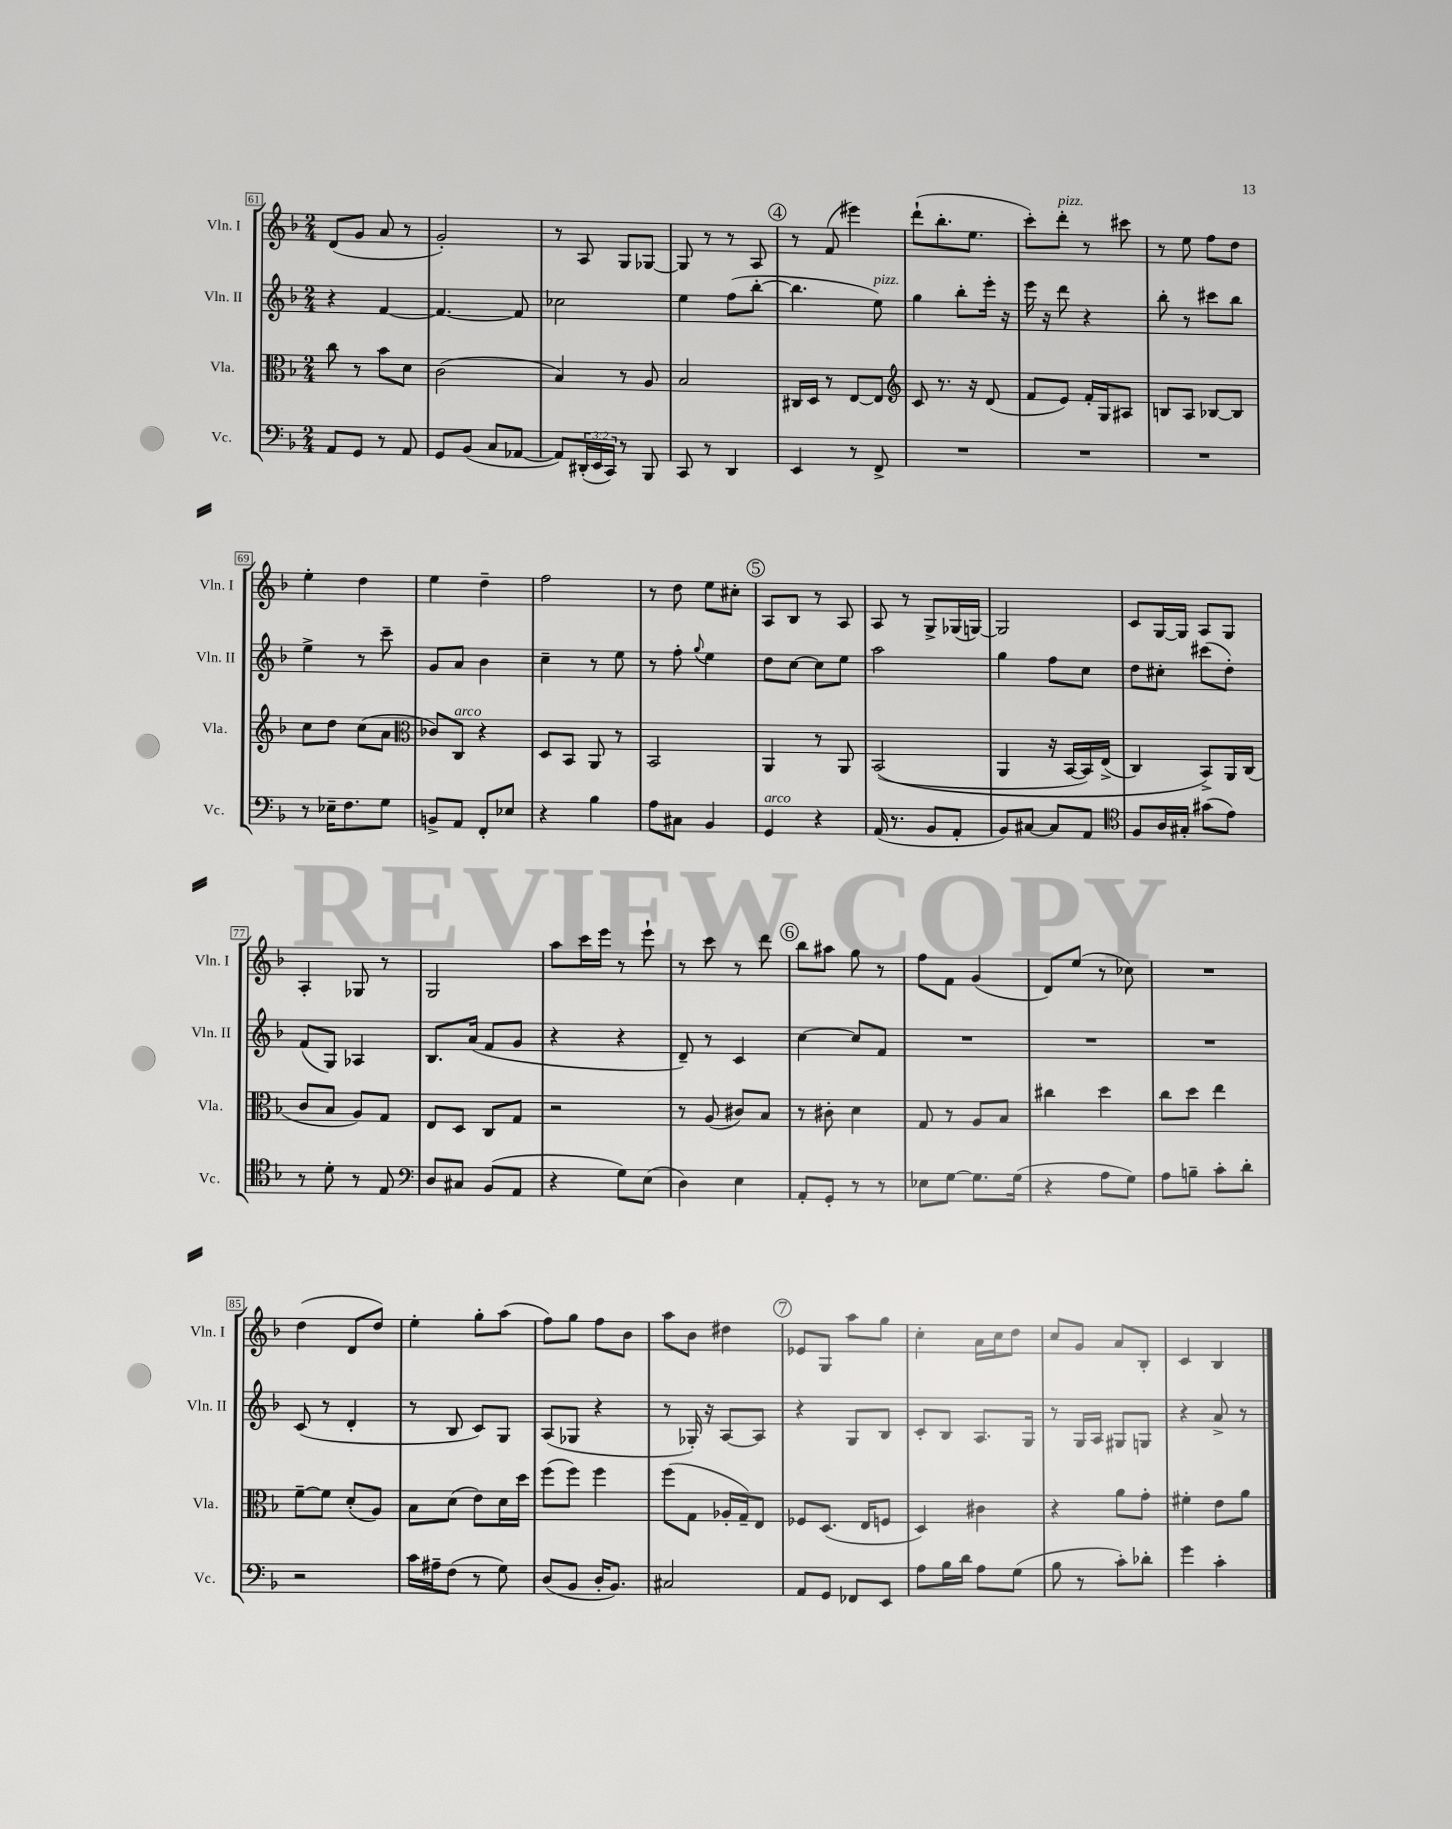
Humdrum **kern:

**kern	**kern	**kern	**kern
*part4	*part3	*part2	*part1
*staff4	*staff3	*staff2	*staff1
*I"Vc.	*I"Vla.	*I"Vln. II	*I"Vln. I
*I'Vc.	*I'Vla.	*I'Vln. II	*I'Vln. I
*clefF4	*clefC3	*clefG2	*clefG2
*k[b-]	*k[b-]	*k[b-]	*k[b-]
*M2/4	*M2/4	*M2/4	*M2/4
=61	=61	=61	=61
8AA/L	8cc\	4r	(8d/L
8GG/J	8r	.	8g/J
8r	8b-\L	[4f/	8a/
8AA/	8d\J	.	8r
=62	=62	=62	=62
8GG/L	(2c\	4.f/_	2g'/)
(8BB-/J	.	.	.
8C/L	.	.	.
[8AA-X/J	.	8f/]	.
=63	=63	=63	=63
8AA-/L])	4B-/)	2cc-X\	8r
(24DD#X'/L	.	.	8A/
24EE/	.	.	.
24CC/JJ)	.	.	.
8r	8r	.	8G/L
8BBB-/	8A/	.	[8G-X/J
=64	=64	=64	=64
8CC/	2B-/	4ee\	8G-/]
8r	.	.	8r
4DD/	.	(8ff\L	8r
.	.	[8bb-'\J	8A/
!!LO:REH:place=s1:t=4
=65	=65	=65	=65
4EE/	16C#X/LL	4.bb-\]	8r
.	16D/JJ	.	.
.	8r	.	(8f/
8r	[8E/L	.	4eee#X\)
!	!	!LO:TX:a:i:t=pizz.	!
8FF^/	8E/J]	8ee\)	.
=66	=66	=66	=66
*	*clefG2	*	*
2r	8c/	4gg\	(8ddd`\L
.	8.r	.	8.bb-'\
.	.	8bb-'\L	.
.	16r	.	8.ee\J
.	(8d/	16eee'\Jk	.
.	.	16r	.
=67	=67	=67	=67
2r	8f/L	16eee\	8ccc'\L)
.	.	16r	.
!	!	!	!LO:TX:a:i:t=pizz.
.	8e/J)	8ddd\	8ddd'\J
.	16f'/LL	4r	8r
.	16G/J	.	.
.	8A#X/J	.	8ccc#X\
=68	=68	=68	=68
2r	8Bn/L	8bb-'\	8r
.	8A/J	8r	8ee\
.	[8B-X/L	8ccc#X\L	8ff\L
.	8B-/J]	8bb-\J	8dd\J
!!LO:LB:g=z
=69	=69	=69	=69
8r	8cc\L	4ee^\	4ee'\
16E-X~\KL	8dd\J	.	.
8.F\	.	.	.
.	(8cc\L	8r	4dd\
8G\J	8a\J	8ccc~\	.
=70	=70	=70	=70
*	*clefC3	*	*
8BBn^/L	8c-X/L)	8g/L	4ee\
!	!LO:TX:a:i:t=arco	!	!
8AA/J	8C/J	8a/J	.
8FF'/L	4r	4b-\	4dd~\
8E-X/J	.	.	.
=71	=71	=71	=71
4r	8D/L	4cc~\	2ff\
.	8BB-/J	.	.
4B-\	8AA/	8r	.
.	8r	8ee\	.
=72	=72	=72	=72
8A\L	2BB-/	8r	8r
8C#X\J	.	8ff'\	8dd\
.	.	8qqgg/	.
4BB-/	.	4ee\	8ee\L
.	.	.	8cc#X'\J
!!LO:REH:place=s1:t=5
=73	=73	=73	=73
!LO:TX:a:i:t=arco	!	!	!
4GG/	4AA/	8dd\L	8A/L
.	.	[8cc\J	8B-/J
4r	8r	8cc\L]	8r
.	8AA/	8ee\J	8A/
=74	=74	=74	=74
(16AA/	((2BB-/	2aa\	8A/
8.r	.	.	.
.	.	.	8r
8BB-/L	.	.	8G^/L
8AA'/J	.	.	(16G-X/L
.	.	.	[16Gn/JJ)
=75	=75	=75	=75
8BB-/L)	4AA/	4gg\	2G/]
[8C#X/J	.	.	.
8C#/L]	16r	8ff\L	.
.	[16BB-/LL	.	.
8AA/J	16BB-/])	8cc\J	.
.	(16E^/JJ	.	.
=76	=76	=76	=76
*clefC4	*	*	*
8F/L	4C/)	8dd\L	8c/L
16A/L	.	8cc#X'\J	[16G/L
16G#X'/JJ	.	.	16G/JJ]
(8g#X\L	8BB-^/L)	(8ccc#X\L	8A/L
8e\J)	16AA/L	8dd'\J)	8G/J
.	(16C/JJ	.	.
!!LO:LB:g=z
=77	=77	=77	=77
8r	8c/L	(8f/L	4A'/
8d'\	8B-/J	8G/J)	.
8r	8A/L)	4A-X/	8G-X/
8E/	8G/J	.	8r
=78	=78	=78	=78
*clefF4	*	*	*
8D/L	8E/L	8.B-/L	2G/
8C#X/J	8D/J	.	.
.	.	(16a/Jk	.
(8BB-/L	8C/L	8f/L	.
8AA/J	8G/J	8g/J	.
=79	=79	=79	=79
4r	2r	4r	8aa\L
.	.	.	16ccc\L
.	.	.	16eee\JJ
8G\L)	.	4r	8r
(8E\J	.	.	8eee`\
=80	=80	=80	=80
4D\)	8r	8d~/)	8r
.	(8A/	8r	8ccc\
4E\	8c#X/L)	4c/	8r
.	8B-/J	.	8ddd\
!!LO:REH:place=s1:t=6
=81	=81	=81	=81
8AA'/L	8r	[4cc\	8bb-\L
8GG'/J	8c#X'\	.	8aa#X\J
8r	4d\	8cc/L]	8gg\
8r	.	8f/J	8r
=82	=82	=82	=82
8E-X\L	8G/	2r	8ff\L
[8G\J	8r	.	8f\J
8.G\L]	8A/L	.	(4g/
.	8B-/J	.	.
(16G\Jk	.	.	.
=83	=83	=83	=83
4r	4cc#X\	2r	8d/L)
.	.	.	(8ee/J
8A\L	4dd\	.	8r
8G\J)	.	.	8cc-X\)
=84	=84	=84	=84
8A\L	8cc\L	2r	2r
8Bn~\J	8dd\J	.	.
8c'\L	4ee\	.	.
8d'\J	.	.	.
!!LO:LB:g=z
=85	=85	=85	=85
2r	[8f~\L	(8c/	(4dd\
.	8f\J]	8r	.
.	(8d'/L	4d'/	8d/L
.	8A/J)	.	8dd/J)
=86	=86	=86	=86
16c\LL	8B-\L	8r	4ee'\
16A#X~\J	.	.	.
(8F\J	(8d\J	8B-/	.
8r	8e\L)	8c/L)	8gg'\L
8G\)	16d\L	8G/J	(8aa\J
.	16dd\JJ	.	.
=87	=87	=87	=87
(8D/L	(8ff\L	(8A/L	8ff\L)
8BB-/J	8ff\J)	8G-X/J	8gg\J
16D'/KL	4ff\	4r	8ff\L
8.BB-/J)	.	.	.
.	.	.	8b-\J
=88	=88	=88	=88
2C#X/	(8ff\L	8r	8aa\L
.	8G\J	16G-X'/)	8b-\J
.	.	16r	.
.	16A-X'/LL	[8A/L	4dd#X\
.	16G~/J)	.	.
.	8E/J	8A/J]	.
!!LO:REH:place=s1:t=7
=89	=89	=89	=89
8AA/L	8F-X/L	4r	8e-X/L
8GG/J	(8.D/J	.	8G/J
8FF-X/L	.	8G/L	8aa\L
.	16E/KL	.	.
8EE/J	8Fn/J	8B-/J	8gg\J
=90	=90	=90	=90
8A\L	4D/)	8c'/L	4cc'\
16B-\L	.	8B-/J	.
16d\JJ	.	.	.
8A\L	4c#X\	8.A/L	16a\LL
.	.	.	16cc\J
(8G\J	.	.	8dd\J
.	.	16G/Jk	.
=91	=91	=91	=91
8B-\	4r	8r	8cc/L
8r	.	16G/LL	8g/J
.	.	16A/JJ	.
8c'\L)	8a\L	8G#X/L	8a/L
8d-X'\J	8g'\J	8Gn/J	8B-'/J
=92	=92	=92	=92
4g\	4f#X'\	4r	4c/
4c'\	8e\L	8a^/	4B-/
.	8a\J	8r	.
==	==	==	==
*-	*-	*-	*-
